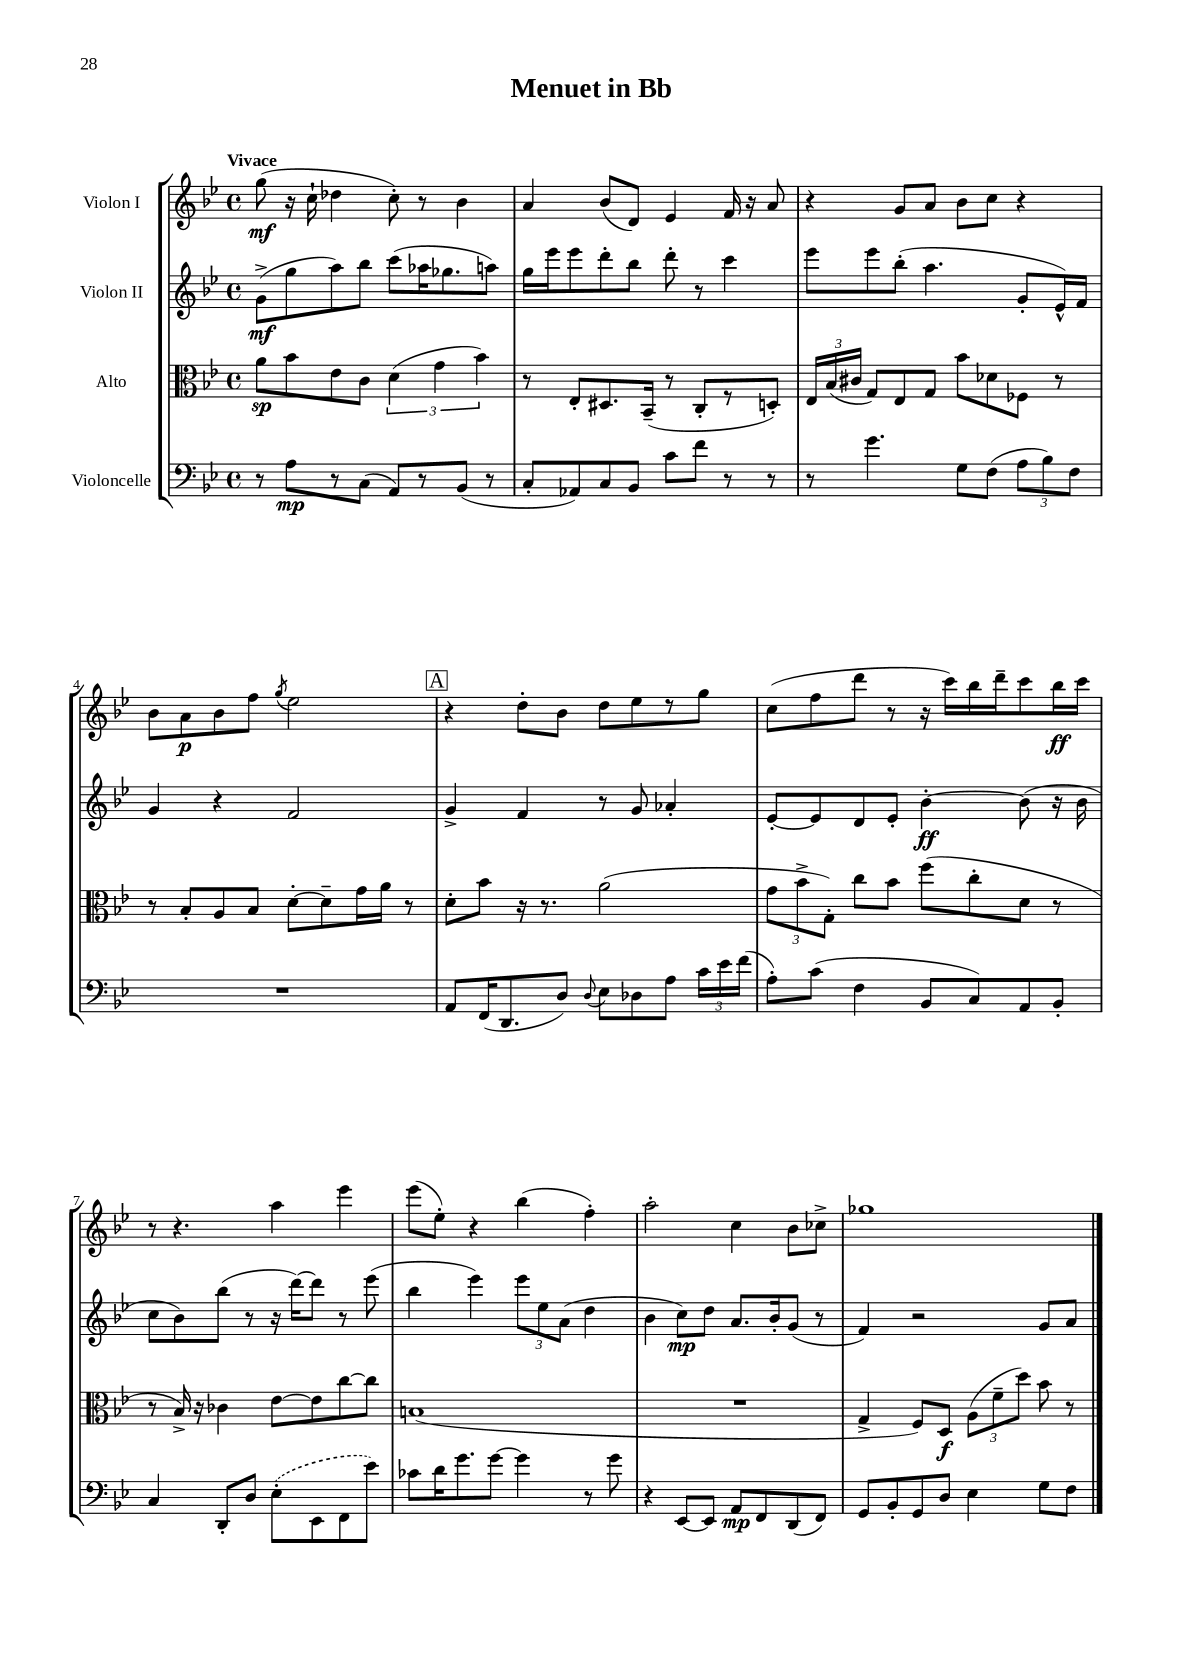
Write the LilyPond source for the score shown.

\header { title = "Menuet in Bb" }
<<
\new StaffGroup <<
\new Staff = "s0" \with { instrumentName = "Violon I" } {
    \clef treble \key bes \major \defaultTimeSignature \time 4/4 \tempo "Vivace"
    \autoBeamOff g''8\mf( r16 c''16-! des''4 c''8-.) r8 bes'4 |
    a'4 bes'8[( d'8]) ees'4 f'16 r16 a'8 |
    r4 g'8[ a'8] bes'8[ c''8] r4 |
    bes'8[ a'8\p bes'8 f''8] \acciaccatura { g''8 } ees''2 |
    \mark \markup { \box "A" } r4 d''8[-. bes'8] d''8[ ees''8 r8 g''8] |
    c''8[( f''8 d'''8] r8 r16 c'''16[) bes''16 d'''16-- c'''8 bes''16\ff c'''16] |
    r8 r4. a''4 ees'''4 |
    ees'''8[( ees''8]-.) r4 bes''4( f''4-.) |
    a''2-. c''4 bes'8[ ces''8]-> |
    ges''1 \bar "|." |
}
\new Staff = "s1" \with { instrumentName = "Violon II" } {
    \clef treble \key bes \major \defaultTimeSignature \time 4/4
    \autoBeamOff g'8[->\mf( g''8 a''8) bes''8] c'''8[( aes''16 ges''8. a''8]) |
    g''16[ ees'''16 ees'''8 d'''8-. bes''8] d'''8-. r8 c'''4 |
    ees'''8[ ees'''8 bes''8]-.( a''4. g'8[-. ees'16-^) f'16] |
    g'4 r4 f'2 |
    \mark \markup { \box "A" } g'4-> f'4 r8 g'8 aes'4-. |
    ees'8[~-. ees'8 d'8 ees'8]-. bes'4~-.\ff bes'8( r16 bes'16 |
    c''8[ bes'8) bes''8]( r8 r16 d'''16[~) d'''8] r8 ees'''8( |
    bes''4 ees'''4) \tuplet 3/2 { ees'''8[ ees''8 a'8]( } d''4 |
    bes'4 c''8[\mp) d''8] a'8.[ bes'16-. g'8]( r8 |
    f'4) r2 g'8[ a'8] \bar "|." |
}
\new Staff = "s2" \with { instrumentName = "Alto" } {
    \clef alto \key bes \major \defaultTimeSignature \time 4/4
    \autoBeamOff a'8[\sp bes'8 ees'8 c'8] \tuplet 3/2 { d'4( g'4 bes'4) } |
    r8 ees8[-. dis8. bes,16]--( r8 c8[-. r8 d8]-.) |
    \tuplet 3/2 { ees16[ bes16( cis'16] } g8[) ees8 g8] bes'8[ des'8 fes8] r8 |
    r8 bes8[-. a8 bes8] d'8[~-. d'8-- g'16 a'16] r8 |
    \mark \markup { \box "A" } d'8[-. bes'8] r16 r8. a'2( |
    \tuplet 3/2 { g'8[ bes'8-> g8]-.) } c''8[ bes'8] f''8[( c''8-. d'8] r8 |
    r8 bes16->) r16 ces'4 ees'8[~ ees'8 c''8~ c''8] |
    b1( |
    R1 |
    g4-> f8[) d8]\f \tuplet 3/2 { a8[( f'8-- d''8]) } bes'8 r8 \bar "|." |
}
\new Staff = "s3" \with { instrumentName = "Violoncelle" } {
    \clef bass \key bes \major \defaultTimeSignature \time 4/4
    \autoBeamOff r8 a8[\mp r8 c8]( a,8[) r8 bes,8]( r8 |
    c8[-. aes,8) c8 bes,8] c'8[ f'8] r8 r8 |
    r8 g'4. g8[ f8]( \tuplet 3/2 { a8[ bes8) f8] } |
    R1 |
    \mark \markup { \box "A" } a,8[ f,16( d,8. d8]) \appoggiatura { d8 } ees8[ des8 a8] \tuplet 3/2 { c'16[ ees'16 f'16]( } |
    a8[-.) c'8]( f4 bes,8[ c8) a,8 bes,8]-. |
    c4 d,8[-. d8] \once \slurDashed ees8[-.( ees,8 f,8 ees'8]) |
    ces'8[ d'16 g'8. g'8]~ g'4 r8 g'8 |
    r4 ees,8[~ ees,8] a,8[\mp f,8 d,8( f,8]) |
    g,8[ bes,8-. g,8 d8] ees4 g8[ f8] \bar "|." |
}
>>
>>
